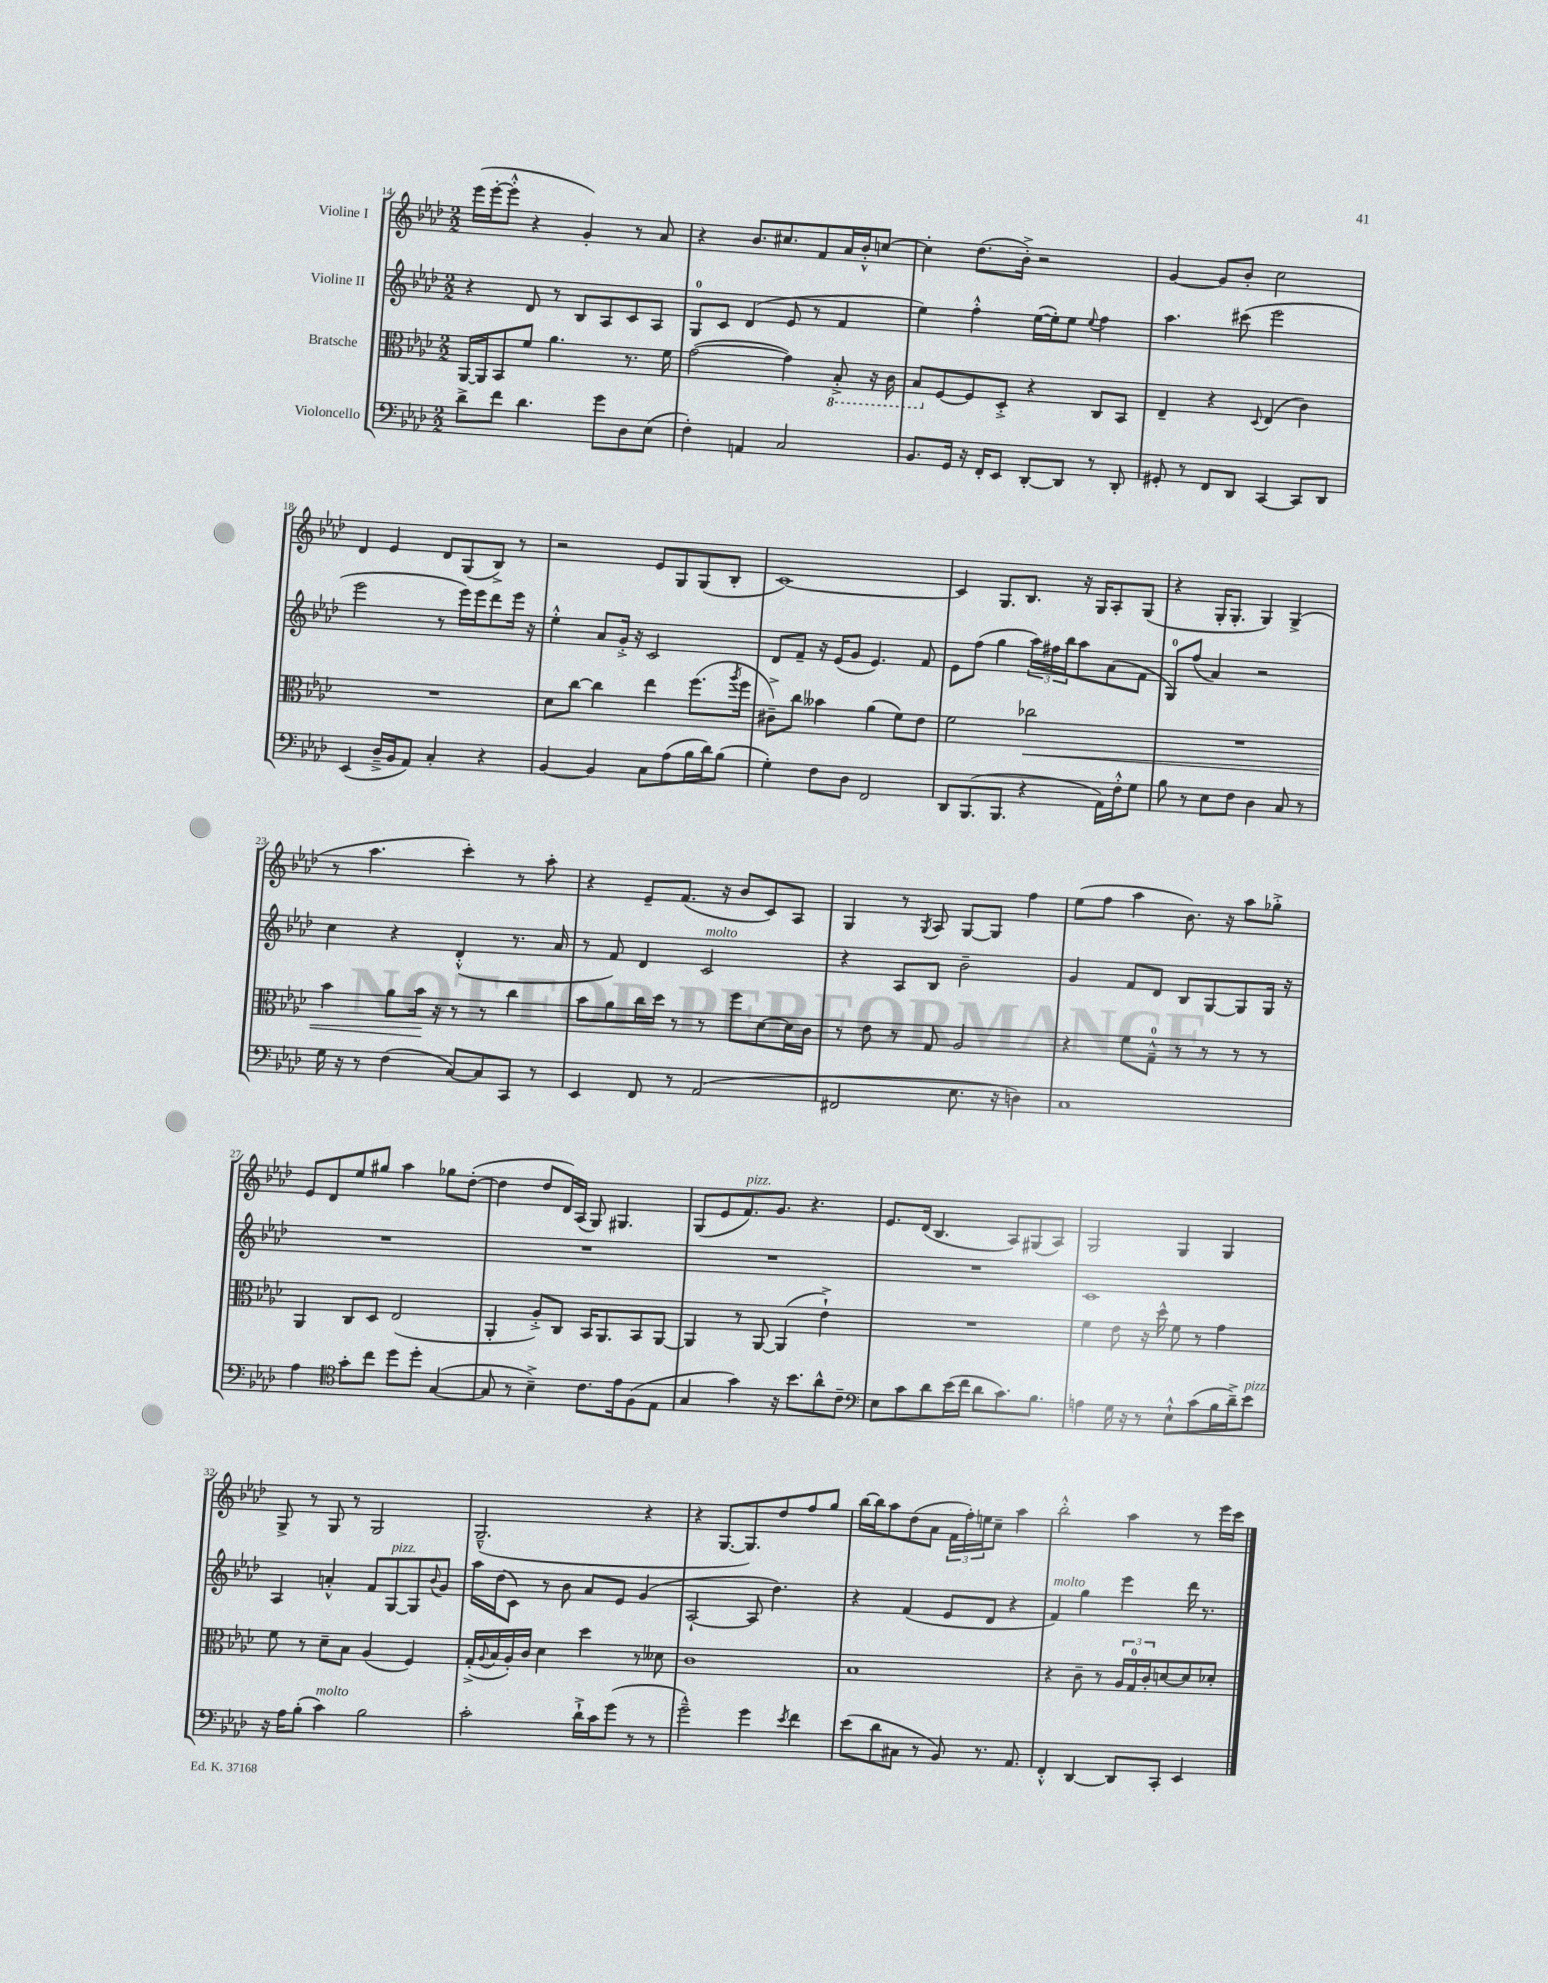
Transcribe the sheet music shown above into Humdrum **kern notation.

**kern	**kern	**dynam	**kern	**kern
*part4	*part3	*part3	*part2	*part1
*staff4	*staff3	*staff3	*staff2	*staff1
*I"Violoncello	*I"Bratsche	*	*I"Violine II	*I"Violine I
*clefF4	*clefC3	*	*clefG2	*clefG2
*k[b-e-a-d-]	*k[b-e-a-d-]	*	*k[b-e-a-d-]	*k[b-e-a-d-]
*M2/2	*M2/2	*	*M2/2	*M2/2
=14	=14	=14	=14	=14
8d-^\L	[16AA-/LL	.	4r	(16eee-\LL
.	16AA-/J]	.	.	[16eee-'\J
8f\J	8BB-/	.	.	8eee-'^^\J]
4.d-\	8f/J	.	8d-/	4r
.	4.a-\	.	8r	.
.	.	.	8B-/L	4g'/)
8g\L	.	.	8A-/	.
8D-\	8.r	.	8c/	8r
(8E-\J	.	.	8A-/J	8a-/
.	16f\	.	.	.
=15	=15	=15	=15	=15
4F'\)	([2g\	.	8G/L	4r
.	.	.	8c/J	.
4AAn/	.	.	(4d-/	8.b-/L
.	.	.	.	8.cc#X/
2C/	4g\])	.	8e-/	.
.	.	.	8r	8f/
*	*8ba	*	*	*
.	8BB-'^/	.	4f/	16a-/L
.	.	.	.	16b-'^^/J
.	16r	.	.	[8ccn/J
.	16C\	.	.	.
=16	=16	=16	=16	=16
8.BB-/L	8BB-/L	.	4ee-\)	4cc'\]
*	*X8ba	*	*	*
.	[8F/	.	.	.
16GG/Jk	.	.	.	.
16r	8F/]	.	4ff'^^\	(8.dd-\L
16FF'/KL	.	.	.	.
8EE-/J	8D-'^/J	.	.	.
.	.	.	.	16b-'^\Jk)
[8DD-'/L	4r	.	([16ee-\LL	2r
.	.	.	16ee-'\J])	.
8DD-/J]	.	.	8ee-\J	.
.	.	.	8qqee-/	.
8r	8C/L	.	4ff\	.
8DD-'/	8BB-/J	.	.	.
=17	=17	=17	=17	=17
8GG#X'/	4E-~/	.	4.aa-\	[4g/
8r	.	.	.	.
8FF/L	4r	.	.	8g/L]
8DD-/J	.	.	(8ccc#X\	8b-'/J
.	8qqD-/	.	.	.
[4CC/	(4E-/	.	2eee-\	2cc\
8CC/L]	4c\)	.	.	.
8DD-/J	.	.	.	.
!!LO:LB:g=z
=18	=18	=18	=18	=18
(4EE-/	1r	.	2eee-\	4d-/
16D-~^/LL	.	.	.	4e-/
16BB-/J	.	.	.	.
8AA-/J)	.	.	.	.
4C'/	.	.	8r	8d-/L
.	.	.	16eee-\LL)	(8G/
.	.	.	16eee-\J	.
4r	.	.	8ddd-\	8B-^/J)
.	.	.	16eee-\Jk	8r
.	.	.	16r	.
=19	=19	=19	=19	=19
[4BB-/	8d-\L	.	4ee-'^^\	2r
.	[8cc\J	.	.	.
4BB-/]	4cc\]	.	8a-/L	.
.	.	.	16g'^/Jk	.
.	.	.	16r	.
8C\L	4ee-\	.	2c/	8e-/L
(8A-\	.	.	.	8G/
16B-\L	(8.ff\L	.	.	(8G/
16d-\J)	.	.	.	.
(8B-\J	.	.	.	8B-'/J
.	8qaa-/	.	.	.
.	16ff\Jk	.	.	.
=20	=20	=20	=20	=20
4G'\)	8c#X~^\L)	.	8d-/L	[1c)
.	8cc\J	.	8f~/J	.
8F\L	4b--X\	.	16r	.
.	.	.	(16e-/KL	.
8D-\J	.	.	8g/J	.
2FF/	(4a-\	.	4.e-/)	.
.	8f\L)	.	.	.
.	8e-\J	.	8f/	.
=21	=21	=21	=21	=21
8DD-/L	2f\	.	8e-\L	4c/]
(8.BBB-/	.	.	(8ff\J	.
.	.	.	4gg\	8.G/L
8.BBB-/J	.	.	.	.
.	.	.	.	8.B-/J
!	!	!LO:HP:b	!	!
4r	2cc-X\	<	24aa-\LL)	.
.	.	.	24ff#X\	.
.	.	.	24bb-\J	.
.	.	.	8aa-\	16r
.	.	.	.	16G/KL
16AA-\LL)	.	.	(8a-\	8A-'/
16F'^^\J	.	.	.	.
8G\J	.	.	8f\J	(8G/J
=22	=22	=22	=22	=22
8B-\	1r	.	8G/L)	4r
8r	.	.	(8ff/J	.
8E-\L	.	.	4a-/)	16G'/KL
.	.	.	.	8.G'/J
8F\J	.	.	.	.
4D-\	.	.	2r	4G/)
8C/	.	.	.	(4G^/
8r	.	.	.	.
!!LO:LB:g=z
=23	=23	=23	=23	=23
16G\	4b-\	.	4cc\	8r
16r	.	.	.	.
8r	.	.	.	4.aa-\
(4F\	8a-\L	.	4r	.
.	16b-\Jk	.	.	.
.	16r	[	.	.
[8C/L)	8r	.	(4d-'^^/	4ccc'\)
8C/]	8r	.	.	.
8CC/J	4cc\	.	8.r	8r
8r	.	.	.	8aa-'\
.	.	.	16a-/	.
=24	=24	=24	=24	=24
4EE-/	8b-\L	.	8r	4r
.	8a-\	.	8f/)	.
8FF/	16cc\L	.	4d-/	8e-~/L
.	16dd-\JJ	.	.	.
8r	8r	.	.	(8.f/J
!	!	!	!LO:TX:a:i:t=molto	!
(2AA-/	8r	.	2c/	.
.	.	.	.	16r
.	8ff\L	.	.	8b-/L
.	[8d-\	.	.	8c/)
.	16d-\L]	.	.	8A-/J
.	16c\JJ	.	.	.
=25	=25	=25	=25	=25
2FF#X/	8r	.	4r	4G/
.	8e-\	.	.	.
.	8r	.	8A-/L	8r
.	.	.	.	8qG/
.	8G/	.	8B-/J	8A-/
8.E-\	2A-/	.	2b-~\	[8G/L
.	.	.	.	8G/J]
16r	.	.	.	.
4Dn\)	.	.	.	4ff\
=26	=26	=26	=26	=26
1C	4r	.	4g/	(8ee-\L
.	.	.	.	8ff\J
.	8f\L	.	8f/L	4aa-\
.	8G~^^\J	.	8d-/J	.
.	8r	.	8B-/L	8.b-\)
.	8r	.	[8G/	.
.	.	.	.	16r
.	8r	.	8G/]	8aa-\L
.	8r	.	16G/Jk	8gg-X'^\J
.	.	.	16r	.
!!LO:LB:g=z
=27	=27	=27	=27	=27
4A-\	4AA-/	.	1r	8e-/L
.	.	.	.	8d-/
*clefC4	*	*	*	*
8g'\L	8C/L	.	.	8ee-/
8cc\J	8D-/J	.	.	8gg#X/J
8dd-\L	(2E-/	.	.	4aa-\
8dd-'\J	.	.	.	.
([4G/	.	.	.	8gg-X\L
.	.	.	.	([8dd-'\J
=28	=28	=28	=28	=28
8G/]	4AA-'/	.	1r	4dd-\]
8r	.	.	.	.
4B-~^\)	8A-'^/L)	.	.	8dd-/L
.	8C/J	.	.	16d-/L)
.	.	.	.	(16A-/JJ
8.c\L	16BB-/KL	.	.	8G/)
.	8.AA-/	.	.	.
.	.	.	.	4.G#X/
16e-\k	.	.	.	.
(8F\	8BB-/	.	.	.
8E-\J	[8AA-/J	.	.	.
=29	=29	=29	=29	=29
4G/	4AA-/]	.	1r	(8G/L
.	.	.	.	8e-/
!	!	!	!	!LO:TX:a:i:t=pizz.
4g\)	8r	.	.	8.f/)
.	[8AA-/	.	.	.
.	.	.	.	8.g/J
16r	(4AA-/]	.	.	.
8.b-\L	.	.	.	.
.	.	.	.	4.r
8a-^^\	4e-`^\)	.	.	.
8c~\J	.	.	.	.
=30	=30	=30	=30	=30
*clefF4	*	*	*	*
8E-\L	1r	.	1r	8.e-/L
8c\	.	.	.	.
.	.	.	.	(16d-/Jk
8d-\	.	.	.	4.B-/
(16e-\L	.	.	.	.
16f\JJ	.	.	.	.
8d-\L	.	.	.	.
8.c\)	.	.	.	8A-/L)
.	.	.	.	(8G#X/
8.B-\J	.	.	.	.
.	.	.	.	8A-/J)
=31	=31	=31	=31	=31
4An\	4f\	.	1c	2G/
16G\	8e-\	.	.	.
16r	.	.	.	.
8r	16r	.	.	.
.	16dd-^^\	.	.	.
8E-`^^\L	8f\	.	.	4G/
(8c\	8r	.	.	.
16B-\L	4g\	.	.	4G/
16d-~^\J)	.	.	.	.
!LO:TX:a:i:t=pizz.	!	!	!	!
8e-\J	.	.	.	.
!!LO:LB:g=z
=32	=32	=32	=32	=32
16r	8f\	.	4A-/	8G^/
16A-\KL	.	.	.	.
(8B-'\J	8r	.	.	8r
!LO:TX:a:i:t=molto	!	!	!	!
4c\)	8d-~\L	.	4an'^^/	8G/
.	8B-\J	.	.	8r
2B-\	(4A-/	.	8f/L	2G/
!	!	!	!LO:TX:a:i:t=pizz.	!
.	.	.	[8G/	.
.	4F/)	.	8G/]	.
.	.	.	8qqb-/	.
.	.	.	8g/J	.
=33	=33	=33	=33	=33
2c'\	(16G'^/LL	.	16aa-\LL	(2.G~^^/
.	8qqA-/	.	.	.
.	16B-/	.	(16dd-\J	.
.	16A-'/)	.	8c\J)	.
.	16c/JJ	.	.	.
.	4d-\	.	8r	.
.	.	.	8b-\	.
16d-`^\LL	4dd-\	.	8a-/L	.
16c\J	.	.	.	.
(8g\J	.	.	8e-/J	.
8r	8r	.	(4g/	4r
8r	8d--X\	.	.	.
=34	=34	=34	=34	=34
2g~^^\)	1c	.	[2A-`/	4r
.	.	.	.	[8.G/L
.	.	.	.	8.G/])
4g\	.	.	8A-/]	.
.	.	.	4.dd-\)	8dd-/
8qe-/	.	.	.	.
4f\	.	.	.	8ff/
.	.	.	.	8gg/J
=35	=35	=35	=35	=35
(8e-\L	1B-	.	4r	[16bb-\LL
.	.	.	.	16bb-\J]
8d-\	.	.	.	8aa-\
8C#X\J	.	.	(4f/	(8dd-\
8r	.	.	.	8a-\J
8BB-/)	.	.	8e-/L	24f\LL
.	.	.	.	24ff'\)
.	.	.	.	24een\J
8.r	.	.	8d-/J	8cc~\J
.	.	.	4r	4aa-\
8.AA-/	.	.	.	.
=36	=36	=36	=36	=36
!	!	!	!LO:TX:a:i:t=molto	!
4FF'^^/	4r	.	4f/)	2bb-'^^\
[4DD-/	8c~\	.	4gg\	.
.	8r	.	.	.
8DD-/L]	24A-/LL	.	4eee-\	4aa-\
.	24G/	.	.	.
.	24c'/J	.	.	.
8CC'/J	[8dn/	.	.	.
4EE-/	8d/]	.	16ddd-\	8r
.	.	.	8.r	.
.	8d-X'/J	.	.	16eee-\LL
.	.	.	.	16ccc\JJ
==	==	==	==	==
*-	*-	*-	*-	*-
